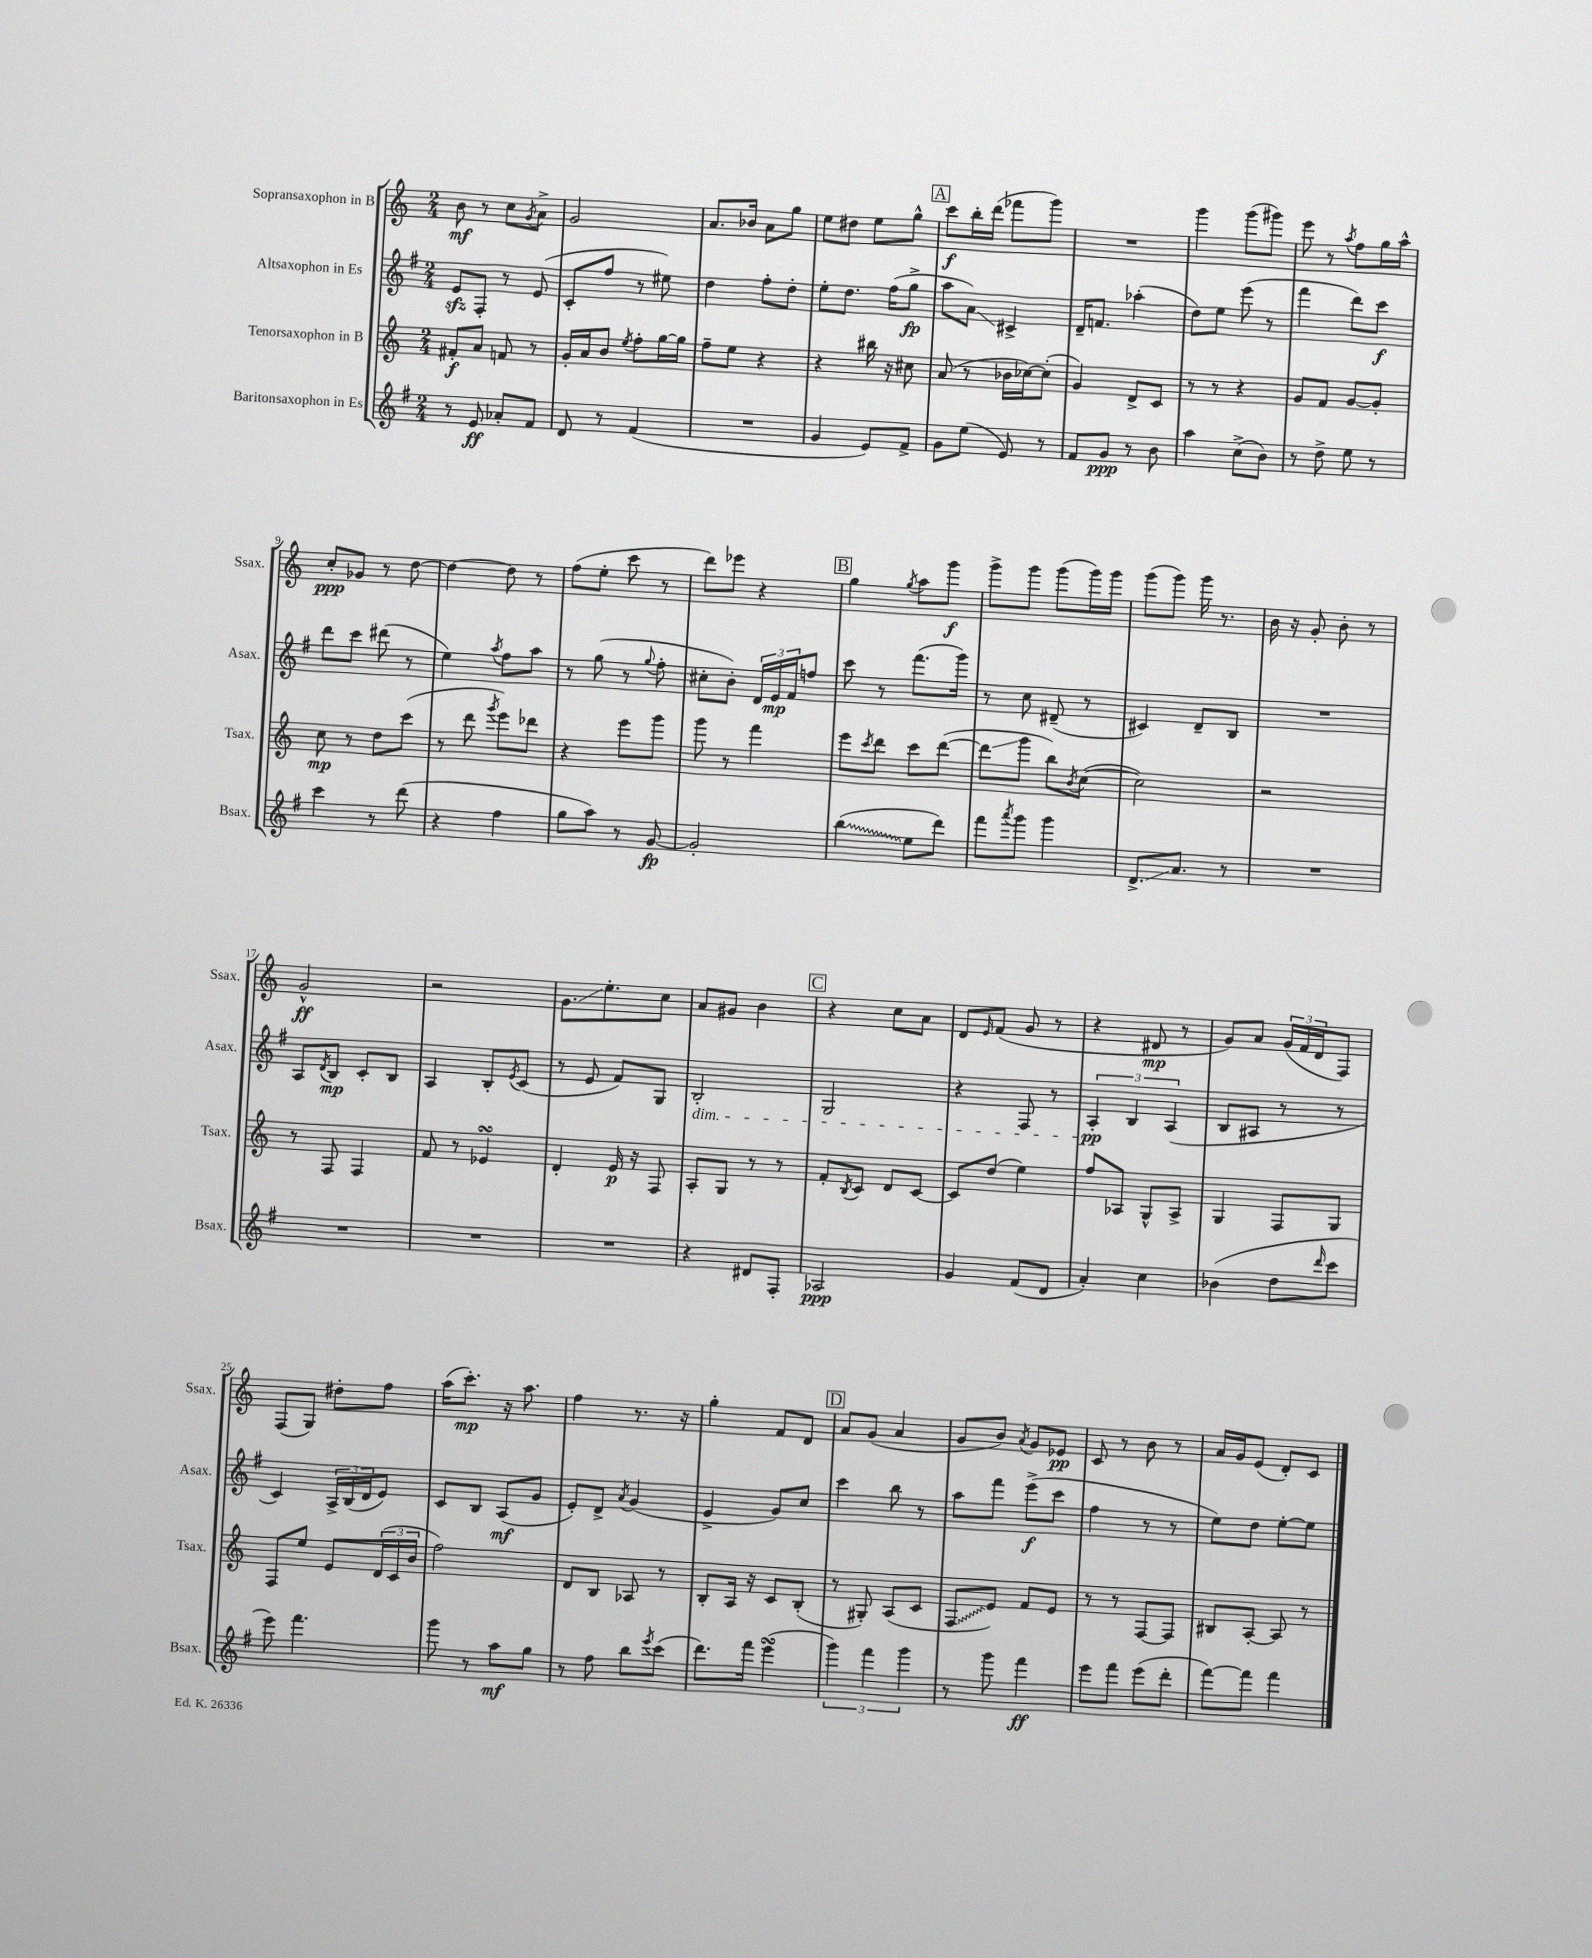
<<
\new StaffGroup <<
\new Staff = "s0" \with { instrumentName = "Sopransaxophon in B" shortInstrumentName = "Ssax." } {
    \clef treble \key c \major \numericTimeSignature \time 2/4
    b'8\mf r8 c''8 \acciaccatura { g'8 } a'8-> |
    g'2 |
    a'8. bes'16 a'8 g''8 |
    e''8 dis''8 e''8 g''8-^ |
    \mark \markup { \box "A" } c'''8\f b''16-. d'''16( fes'''8 g'''8) |
    R2 |
    g'''4 g'''8( gis'''8) |
    e'''8 r8 \acciaccatura { a''8 } f''8 g''16 a''16-^ |
    c''8-.\ppp ges'8 r8 d''8~ |
    d''4~ d''8 r8 |
    f''8( e''8-. c'''8 r8 |
    d'''8) ees'''8 r4 |
    \mark \markup { \box "B" } g''4 \acciaccatura { g''8 } a''8 g'''8\f |
    g'''8-> g'''8 g'''8( g'''16) g'''16 |
    g'''8( g'''8) g'''16 r8. |
    b'16 r16 g'8-. b'8-. r8 |
    g'2-^\ff |
    r2 |
    g'8.\glissando e''8.-. c''8 |
    a'8 gis'8 b'4 |
    \mark \markup { \box "C" } r4 c''8 a'8 |
    d'8 \grace { e'16 } f'8( g'8 r8 |
    r4 dis'8\mp r8 |
    g'8) a'8 \tuplet 3/2 { g'16( f'16 d'16 } f8) |
    f8( g8) dis''8-. f''8 |
    a''16( c'''8.-.\mp) r16 a''8. |
    f''4 r8. r16 |
    g''4-. f'8 d'8 |
    \mark \markup { \box "D" } a'8 g'8( a'4 |
    g'8 b'8) \acciaccatura { a'8 } g'8 ees'8\pp |
    c'8 r8 b'8 r8 |
    a'16 g'16 e'8( d'8-.) c'8 \bar "|." |
}
\new Staff = "s1" \with { instrumentName = "Altsaxophon in Es" shortInstrumentName = "Asax." } {
    \clef treble \key g \major \numericTimeSignature \time 2/4
    e'8\sfz fis8-. r8 e'8( |
    c'8-. fis''8 r8 eis''8) |
    d''4 fis''8-. d''8-. |
    e''8-. d''8. fis''16( g''8->\fp |
    \mark \markup { \box "A" } a''8 a'8\glissando) cis'4-> |
    d'16-- f'8. aes''4-.( |
    d''8) e''8 e'''8( r8 |
    fis'''4 d'''8) c'''8\f |
    d'''8 c'''8 dis'''8( r8 |
    e''4) \acciaccatura { a''8 } fis''8 a''8 |
    r8 g''8( r8 \appoggiatura { g''8 } fis''8-. |
    cis''8-. b'8-.) \tuplet 3/2 { d'16 e'16\mp fis'16 } f''8 |
    \mark \markup { \box "B" } c'''8 r8 fis'''8.( g'''16) |
    r8 c''8 dis'8--( r8 |
    cis'4) d'8-- b8 |
    R2 |
    a8 \acciaccatura { d'8 } b8\mp c'8-. b8 |
    a4 b8-. \acciaccatura { e'8 } c'8( |
    r8 e'8 fis'8) g8 |
    b2-.\dim |
    \mark \markup { \box "C" } g2 |
    r4 fis8 r8 |
    \tuplet 3/2 { a4-.\pp\! b4 a4( } |
    b8 ais8 r8 r8 |
    c'4) \tuplet 3/2 { a16-> b16( d'16 } e'8) |
    c'8 b8 a8\mf( g'8 |
    e'8-.) d'8-> \acciaccatura { a'8 } g'4( |
    e'4-> g'8) c''8 |
    \mark \markup { \box "D" } c'''4 b''8 r8 |
    a''8 fis'''8 e'''8->\f( c'''8 |
    fis''4 r8 r8 |
    e''8) d''8 e''8~-. e''8 \bar "|." |
}
\new Staff = "s2" \with { instrumentName = "Tenorsaxophon in B" shortInstrumentName = "Tsax." } {
    \clef treble \key c \major \numericTimeSignature \time 2/4
    fis'8-.\f a'8 f'8 r8 |
    g'16-. a'16 b'8 \acciaccatura { e''8 } f''8-. g''16~ g''16 |
    f''8-- e''8 r4 |
    r4 bis''16 r16 cis''8 |
    \mark \markup { \box "A" } a'8( r8 bes'16 ces''16~) ces''8-.( |
    g'4) d'8-> c'8 |
    r8 r8 r4 |
    g'8 f'8 g'8~ g'8-. |
    c''8\mp r8 d''8 c'''8( |
    r8 d'''8 \acciaccatura { g'''8 } e'''8) des'''8 |
    r4 e'''8 g'''8 |
    g'''8 r8 f'''4 |
    \mark \markup { \box "B" } e'''8 \acciaccatura { c'''8 } d'''8 c'''8 d'''8~( |
    d'''8\glissando g'''8 b''8) \acciaccatura { b'8 } c''8~( |
    c''2) |
    r2 |
    r8 f8 f4 |
    f'8 r8 ees'4\turn |
    d'4-. e'16\p r16 f8 |
    a8-. g8 r8 r8 |
    \mark \markup { \box "C" } f'8-. \acciaccatura { b8 } c'8 d'8 c'8~ |
    c'8 d''8( e''4) |
    f''8 aes8 g8-^ aes8-> |
    g4 f8 g8 |
    f8 e''8 e'8 \tuplet 3/2 { d'16( c'16 b'16 } |
    f''2) |
    d'8 b8 aes8 r8 |
    b8-. a16 r16 c'8 b8-.( |
    \mark \markup { \box "D" } r8 gis8-.) a8( c'8 |
    \once \override Glissando.style = #'zigzag f8\glissando e'8) f'8 e'8 |
    r8 r8 f8~ f8 |
    bis8 a8~-. a8 r8 \bar "|." |
}
\new Staff = "s3" \with { instrumentName = "Baritonsaxophon in Es" shortInstrumentName = "Bsax." } {
    \clef treble \key g \major \numericTimeSignature \time 2/4
    r8 e'8\ff aes'8-. fis'8 |
    d'8 r8 fis'4( |
    R2 |
    g'4 e'8) fis'8-> |
    \mark \markup { \box "A" } g'8 e''8( e'8) r8 |
    fis'8 g'8\ppp r8 b'8 |
    a''4 c''8->( b'8) |
    r8 d''8-> e''8 r8 |
    c'''4 r8 d'''8( |
    r4 fis''4 |
    g''8 a''8) r8 g'8~\fp |
    g'2-. |
    \mark \markup { \box "B" } \once \override Glissando.style = #'zigzag b''4\glissando( e''8 d'''8) |
    fis'''8 \acciaccatura { a'''8 } g'''8 g'''4 |
    d'8.->\glissando a'8. r8 |
    R2 |
    R2 |
    R2 |
    R2 |
    r4 dis'8 fis8-. |
    \mark \markup { \box "C" } aes2\ppp |
    g'4 fis'8( d'8 |
    a'4-.) c''4 |
    bes'4( d''8 \grace { d'''16 } c'''8 |
    e'''8) fis'''4. |
    g'''8 r8 a''8\mf g''8 |
    r8 fis''8 b''8 \acciaccatura { e'''8 } c'''8( |
    d'''8.) fis'''16 e'''4\turn( |
    \mark \markup { \box "D" } \tuplet 3/2 { g'''4) fis'''4 g'''4 } |
    r8 g'''8 fis'''4\ff |
    e'''8 fis'''8 e'''8( d'''8-. |
    fis'''8~) fis'''8 fis'''4 \bar "|." |
}
>>
>>
